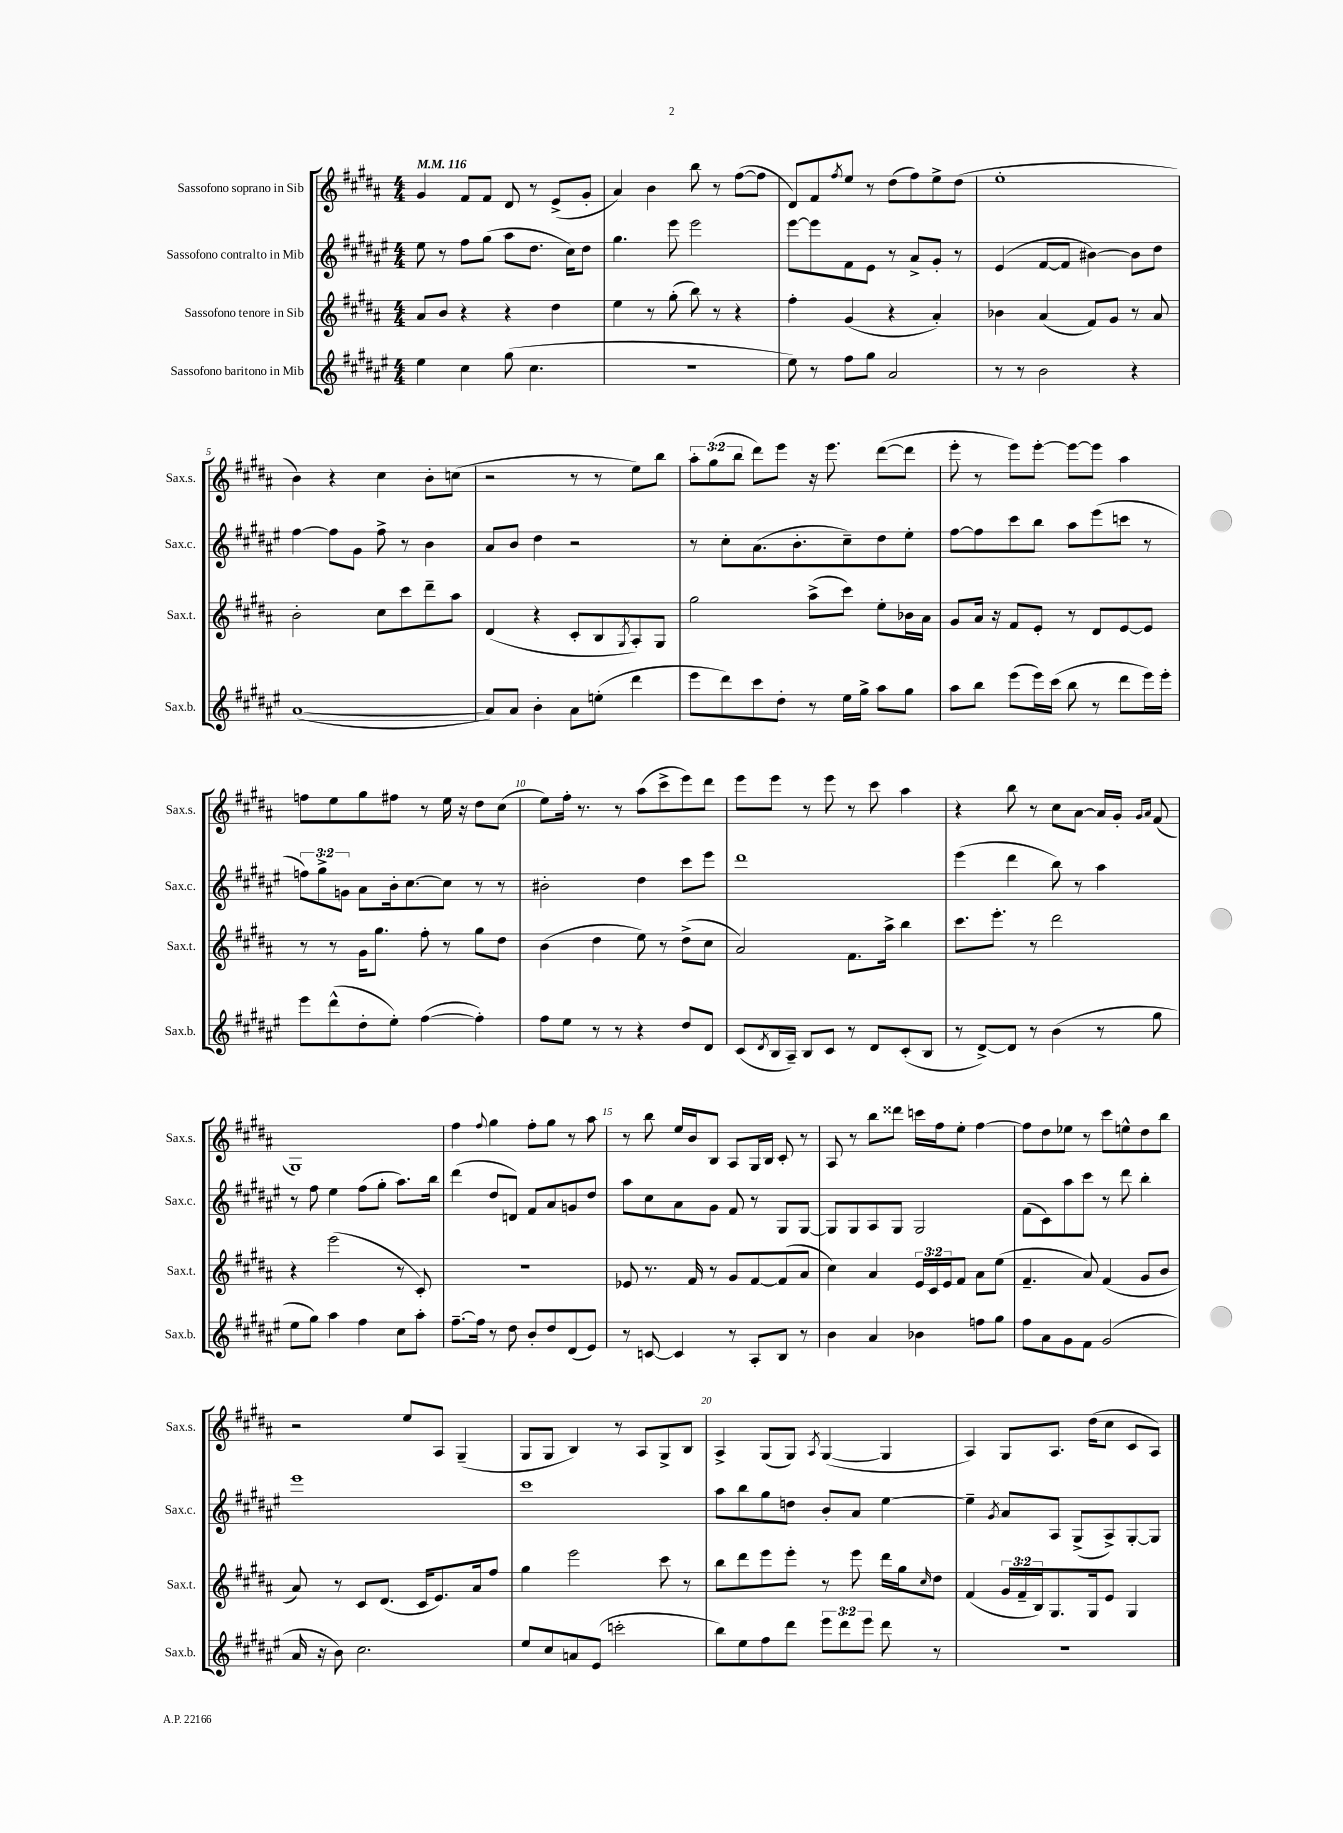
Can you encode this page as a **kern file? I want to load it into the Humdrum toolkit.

**kern	**kern	**kern	**kern
*staff4	*staff3	*staff2	*staff1
*clefG2	*clefG2	*clefG2	*clefG2
*k[f#c#g#d#a#e#]	*k[f#c#g#d#a#]	*k[f#c#g#d#a#e#]	*k[f#c#g#d#a#]
*M4/4	*M4/4	*M4/4	*M4/4
*MM116	*MM116	*MM116	*MM116
4ee#\	8a#/L	8ee#\	4g#/
.	8b/J	8r	.
4cc#\	4r	8ff#\L	8f#/L
.	.	(8gg#\J	8f#/J
(8gg#\	4r	8aa#\L	8d#/
4.cc#\	.	8.dd#\J	8r
.	4dd#\	.	(8e^/L
.	.	16cc#\LK)	.
.	.	8dd#\J	8g#'/J
=	=	=	=
1r	4ee\	4.gg#\	4a#/)
.	8r	.	4b\
.	(8gg#'\	8eee#\	.
.	8bb\)	2eee#\	8bb\
.	8r	.	8r
.	4r	.	([8ff#\L
.	.	.	8ff#\]J
=	=	=	=
8ee#\)	4ff#'\	[8eee#\L	8d#/L)
8r	.	8eee#\]	8f#/
.	.	.	8qff#/
8ff#\L	(4g#/	8f#\	8ee/J
8gg#\J	.	8e#\J	8r
2a#/	4r	8r	(8dd#\L
.	.	8a#^/L	8ff#\)
.	4a#'/)	8g#'/J	8ee^\
.	.	8r	(8dd#\J
=	=	=	=
8r	4b-\	(4e#/	1ee'
8r	.	.	.
2b\	(4a#/	[8f#/L	.
.	.	8f#/]J	.
.	8f#/L)	[4b#\)	.
.	8g#/J	.	.
4r	8r	8b#\]L	.
.	8a#/	8dd#\J	.
=	=	=	=
([1a#	2b'\	[4ff#\	4b\)
.	.	8ff#\]L	4r
.	.	8g#\J	.
.	8cc#\L	8ff#^\	4cc#\
.	8ccc#\	8r	.
.	8ddd#~\	4b\	8b'\L
.	8aa#\J	.	(8cc\J
=	=	=	=
8a#/]L)	(4d#/	8a#/L	2r
8a#/J	.	8b/J	.
4b'\	4r	4dd#\	.
8a#\L	8c#'/L	2r	8r
(8ee'\J	8B/	.	8r
.	8qG#/	.	.
4ddd#\	8A#'/)	.	8ee\L)
.	8G#/J	.	8bb\J
=	=	=	=
8eee#\L	2gg#\	8r	12aa#'\L
.	.	.	(12gg#\
8ddd#\)	.	8cc#'\L	.
.	.	.	12bb\J
8ccc#\	.	(8.a#\	8ddd#\L)
8dd#'\J	.	.	8eee\J
.	.	8.b'\	.
8r	(8aa#^\L	.	16r
.	.	.	8.eee\
16ee#\LL	8ccc#\J)	8cc#~\)	.
16gg#^\JJ	.	.	.
8aa#\L	8ee'\L	8dd#\	([8ddd#\L
8gg#\J	16b-\L	8ee#'\J	8ddd#\]J
.	16a#\JJ	.	.
=	=	=	=
8aa#\L	8g#/L	[8ff#\L	8eee'\
8bb\J	16a#/Jk	8ff#\]	8r
.	16r	.	.
(8eee#\L	8f#/L	8ccc#\	8eee\L)
16eee#\L)	8e'/J	8bb\J	[8eee'\J
(16ccc#\JJ	.	.	.
8bb\	8r	8aa#\L	8eee\_L
8r	8d#/L	(8eee#\	8eee\]J
8ddd#\L	[8e/	8ccc\J	4aa#\
16eee#\L)	8e/]J	8r	.
16eee#'\JJ	.	.	.
=	=	=	=
8eee#\L	8r	12ff\L)	8ff\L
.	.	12gg#^\	.
(8ddd#^^\	8r	.	8ee\
.	.	12g\J	.
8dd#'\	16g#\LK	8a#\L	8gg#\
.	8.gg#\J	.	.
8ee#'\J)	.	16b'\k	8ff#\J
.	.	[8.cc#\	.
([4ff#\	8ff#'\	.	8r
.	8r	8cc#\]J	16ee\
.	.	.	16r
4ff#'\])	8gg#\L	8r	8dd#\L
.	8dd#\J	8r	(8cc#\J
=	=	=	=
8ff#\L	(4b\	2b#'\	8ee\L)
8ee#\J	.	.	16ff#'\Jk
.	.	.	8.r
8r	4dd#\	.	.
8r	.	.	8r
4r	8ee\)	4dd#\	(8aa#\L
.	8r	.	8ccc#^\
8dd#/L	(8dd#^\L	8ccc#\L	8eee\)
8d#/J	8cc#\J	8eee#\J	8ddd#\J
=	=	=	=
(8c#/L	2a#/)	1ddd#	8eee\L
8qd#/	.	.	.
16B/L	.	.	8eee\J
16A#~/JJ)	.	.	.
8B/L	.	.	8r
8c#/J	.	.	8eee\
8r	8.f#\L	.	8r
8d#/L	.	.	8ccc#\
.	16aa#^\Jk	.	.
(8c#'/	4bb\	.	4aa#\
8B/J	.	.	.
=	=	=	=
8r	8.ccc#\L	(4eee#\	4r
[8d#^/L)	.	.	.
.	8.eee'\J	.	.
8d#/]J	.	4ddd#\	8bb\
8r	8r	.	8r
(4b\	2ddd#\	8bb\)	8cc#\L
.	.	8r	[8a#\J
8r	.	4aa#\	16a#/]LL
.	.	.	16g#'/JJ
.	.	.	16qqg#/LL
.	.	.	16qqa#/JJ
8gg#\	.	.	(8f#/
=	=	=	=
8ee#\L	4r	8r	1G#)
8gg#\J)	.	8ff#\	.
4aa#\	(2eee\	4ee#\	.
4ff#\	.	(8ff#\L	.
.	.	8gg#'\J	.
8cc#\L	8r	8.aa#\L)	.
8aa#'\J	8c#'/)	.	.
.	.	16bb\Jk	.
=	=	=	=
[8.ff#~\L	1r	(4ddd#\	4ff#\
16ff#\]Jk	.	.	.
.	.	.	8qqff#/
8r	.	8dd#/L	4gg#\
8dd#\	.	8d/J)	.
8b'/L	.	8f#/L	8ff#'\L
8dd#/	.	8a#/	8gg#\J
(8d#/	.	8g/	8r
8e#/J)	.	8dd#/J	8aa#\
=	=	=	=
8r	8e-/	8aa#\L	8r
[8c/	8.r	8cc#\	8bb\
4c/]	.	8a#\	16ee/LL
.	16f#/	.	16b/J
.	8r	8g#\J	8B/J
8r	8g#/L	8f#/	8A#/L
8A#'/L	[8f#/	8r	16G#/L
.	.	.	16B/JJ
8B/J	(8f#/]	8G#/L	8c#'/
8r	8a#/J	[8G#/J	8r
=	=	=	=
4b\	4cc#\)	8G#/]L	8A#/
.	.	8G#/	8r
4a#/	4a#/	8A#/	8bb\L
.	.	8G#/J	8ddd##\J
4b-\	24e/LL	2G#/	16ccc\LL
.	24c#/	.	.
.	.	.	16ff#\J
.	24e/J	.	.
.	8f#/J	.	8ee'\J
8ff\L	8a#\L	.	[4ff#\
8gg#\J	(8ee\J	.	.
=	=	=	=
8ff#\L	4.f#~/	(8f#\L	8ff#\]L
8a#\	.	8c#\)	8dd#\
8g#\	.	8aa#\	8ee-\J
8f#\J	8a#/)	8ccc#\J	8r
(2g#/	(4f#/	8r	8ccc#\L
.	.	8ddd#\	8ee^^\
.	8g#/L	4bb'\	8dd#\
.	8b/J	.	8bb\J
=	=	=	=
16a#/	8a#/)	1eee#	2r
16r	.	.	.
8b\)	8r	.	.
2.cc#\	8c#/L	.	.
.	(8.d#/J	.	.
.	.	.	8ee/L
.	16c#/LK	.	.
.	8.e/)	.	8A#/J
.	.	.	(4G#~/
.	16a#/k	.	.
.	8ff#/J	.	.
=	=	=	=
8ee#/L	4gg#\	1ccc#	8G#/L
8cc#/	.	.	8G#/J
8a/	2eee\	.	4B/)
(8e#/J	.	.	.
2ccc'\	.	.	8r
.	.	.	8A#/L
.	8ccc#\	.	8G#^/
.	8r	.	8B/J
=	=	=	=
8bb\L)	8bb\L	8aa#\L	4A#^/
8ee#\	8ddd#\	8bb\	.
8ff#\	8eee\	8gg#\	(8G#/L
8ddd#\J	8eee'\J	8dd\J	8G#/J)
.	.	.	8qA#/
12eee#\L	8r	8b'/L	([4G#/
12ddd#\	.	.	.
.	8eee\	8a#/J	.
12eee#\J	.	.	.
8ddd#\	16ddd#\LL	[4ee#\	4G#/]
.	16gg#\J	.	.
.	16qqcc#/	.	.
8r	8dd#\J	.	.
=	=	=	=
1r	(4f#/	4ee#~\]	4A#/)
.	.	8qg#/	.
.	24g#/LL	8a#/L	8G#/L
.	24f#~/	.	.
.	24B/J)	.	.
.	8.G#/	8A#/J	8.A#/J
.	.	(8G#^/L	.
.	16G#/k	.	(16dd#\LK
.	8e/J	8A#^/)	8cc#\J
.	4G#/	[8G#'/	8c#/L
.	.	8G#/]J	8A#/J)
==	==	==	==
*-	*-	*-	*-
